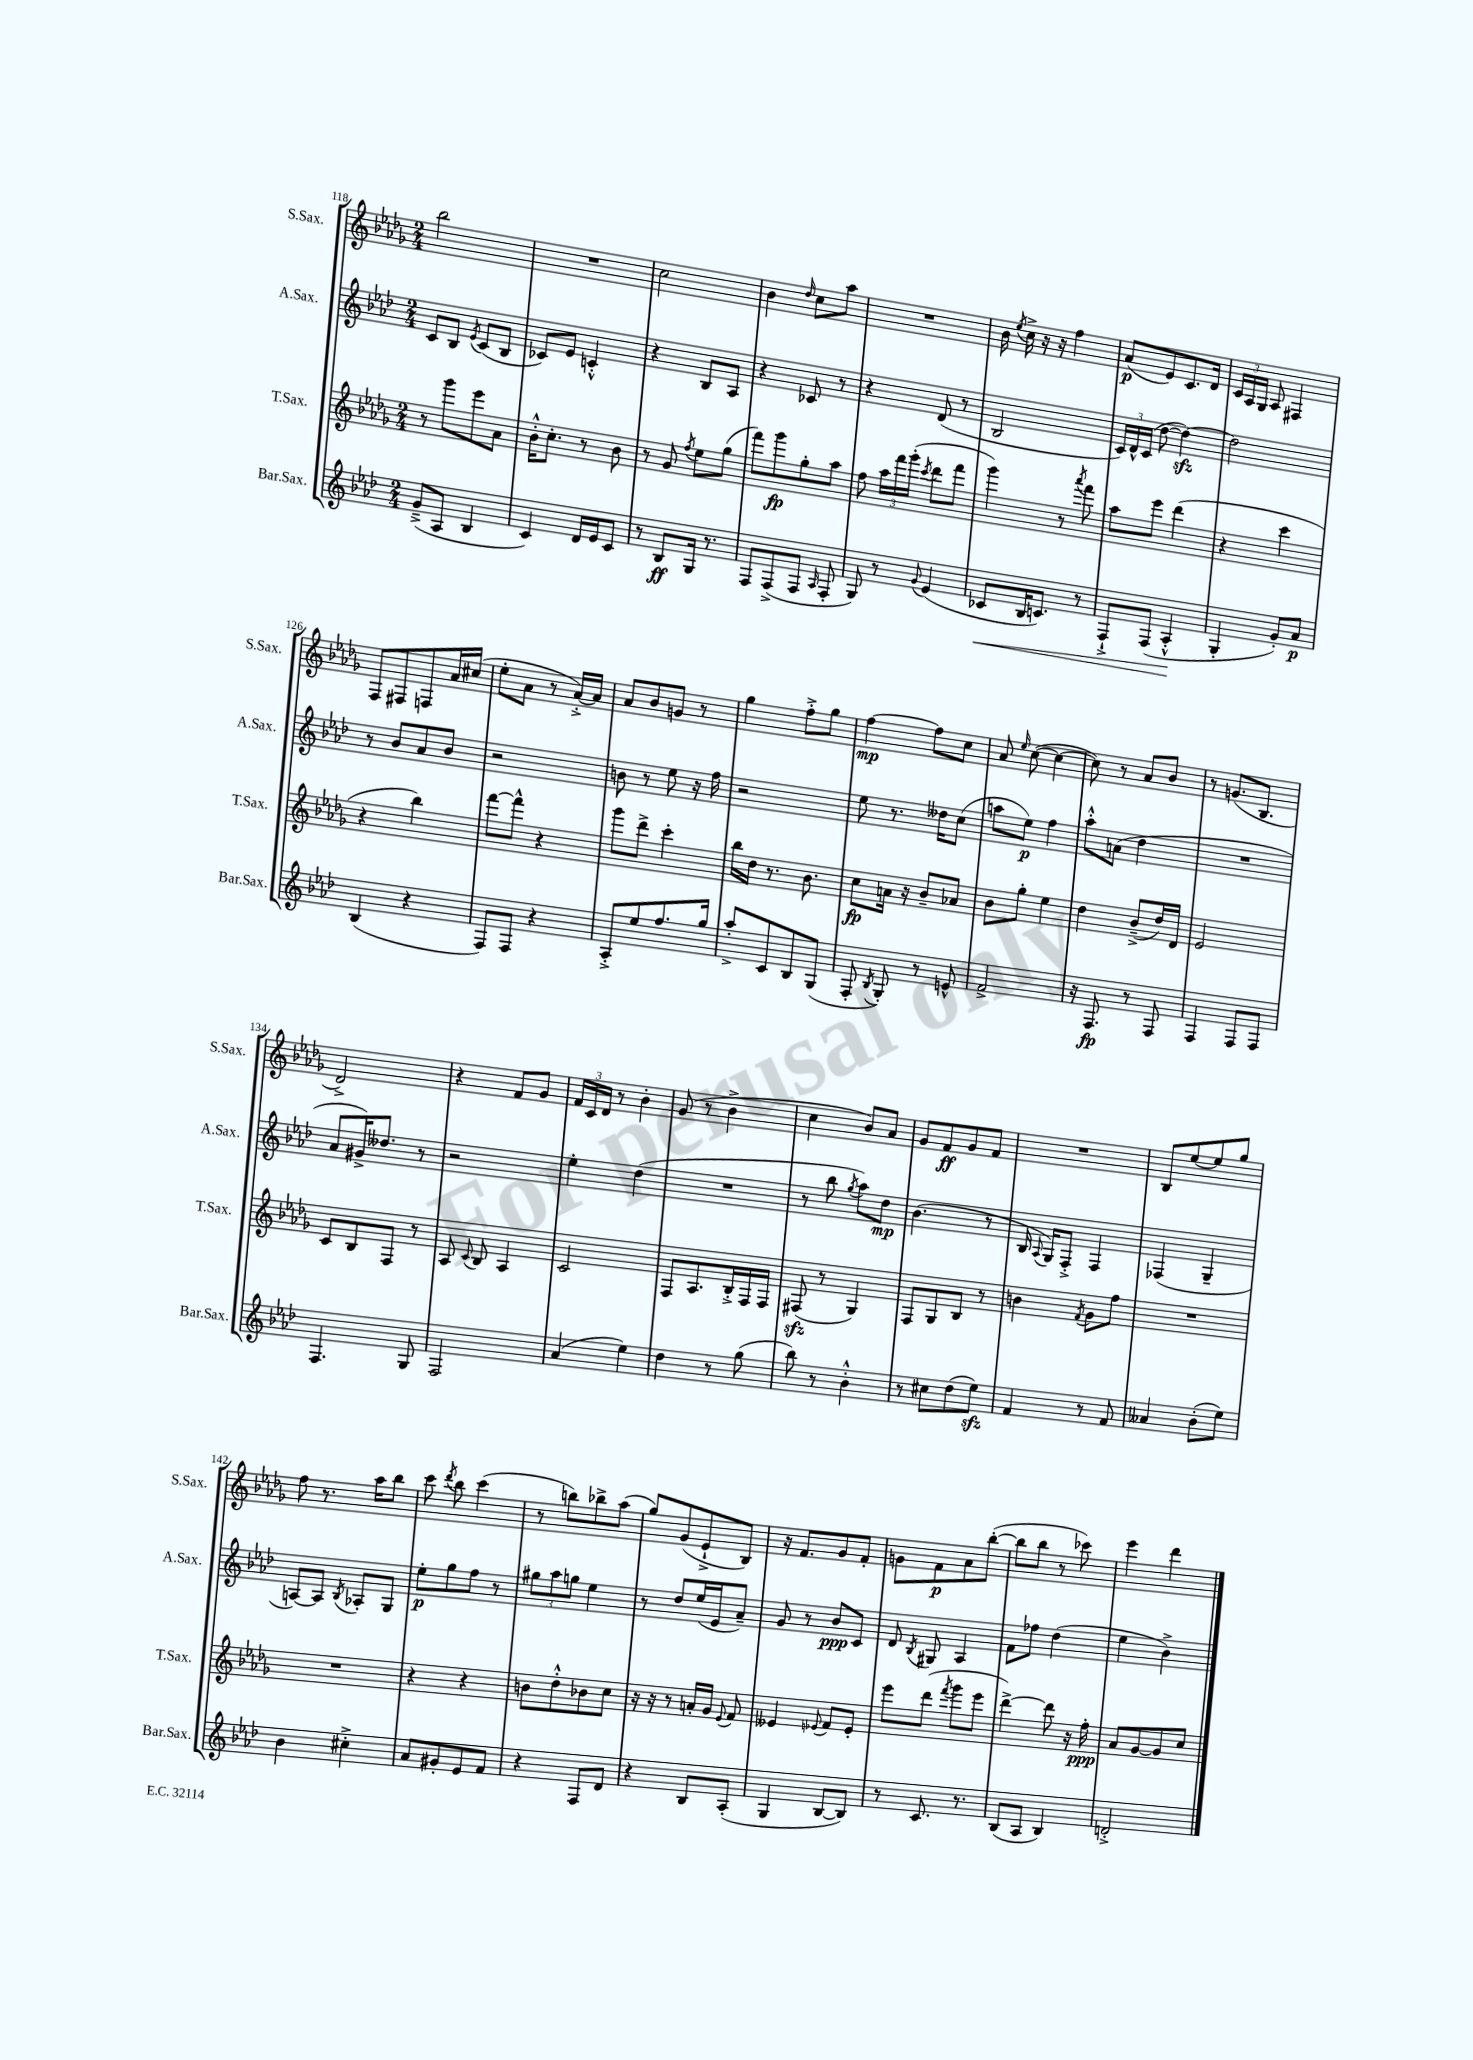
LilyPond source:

<<
\new StaffGroup <<
\new Staff = "s0" \with { instrumentName = "S.Sax." shortInstrumentName = "S.Sax." } {
    \clef treble \key des \major \numericTimeSignature \time 2/4
    \autoBeamOff bes''2 |
    R2 |
    c''2 |
    bes'4 \grace { des''16 } c''8[ aes''8] |
    R2 |
    bes'16 \acciaccatura { ees''8 } c''16-> r16 r16 f''4 |
    aes'8[\p( ees'8) c'8. des'16] |
    \tuplet 3/2 { c'16[ aes16 ges16] } aes8 fis4 |
    f8[ fis8 f8 aes'16 cis''16]( |
    ees''8[-. aes'8] r8 aes'16[~-.->) aes'16] |
    aes'8[ bes'8 g'8] r8 |
    ges''4 f''8[-.-> ges''8] |
    f''4~\mp f''8[ c''8] |
    aes'8 \grace { ees''16 } c''8~( c''4~ |
    c''8) r8 aes'8[ bes'8] |
    r8 g'8.[( bes8.] |
    des'2->) |
    r4 f'8[ ges'8] |
    \tuplet 3/2 { f'16[ c'16 des'16] } r8 bes'4-. |
    ges'8( r8 bes'4-> |
    c''4 bes'8[) aes'8] |
    ges'8[ f'8\ff ges'8 f'8] |
    R2 |
    bes8[ ees''8~ ees''8 ges''8] |
    f''8 r8. aes''16[ bes''8] |
    c'''8 \acciaccatura { des'''8 } bes''8 c'''4( |
    r8 b''8[) bes''8-> aes''8]( |
    ges''8[) ges'8( ees'8-!-> bes8]) |
    r16 f'8.[ ges'8 f'8]-. |
    g'8[ f'8\p aes'8 bes''8]~-.( |
    bes''8[ bes''8] r8 ces'''8) |
    ees'''4 des'''4 \bar "|." |
}
\new Staff = "s1" \with { instrumentName = "A.Sax." shortInstrumentName = "A.Sax." } {
    \clef treble \key aes \major \numericTimeSignature \time 2/4
    \autoBeamOff c'8[ bes8] \acciaccatura { ees'8 } c'8[( bes8] |
    ces'8[) ees'8] c'4-.-^ |
    r4 bes8[ aes8] |
    r4 ces'8 r8 |
    r4 des'8( r8 |
    bes2 |
    \tuplet 3/2 { c'16[) des'16-^ c'16]( } des''8~ des''4~\sfz) |
    des''2 |
    r8 bes'8[ aes'8 bes'8] |
    r2 |
    b'8 r8 ees''8 r16 f''16 |
    r2 |
    ees''8 r8. deses''16[ c''8]( |
    a''8[ ees''8]\p) f''4 |
    aes''8[-.-^ a'8]( des''4 |
    R2 |
    aes'8[ gis'16->) deses''8.] r8 |
    r2 |
    ees''4-. des''4( |
    R2 |
    r8 bes''8 \acciaccatura { g''8 } aes''8[) des''8]\mp |
    bes'4.( r8 |
    bes16 \appoggiatura { aes8 } g16[) f8]-.-> f4 |
    fes4( g4-- |
    a8[~) a8] \acciaccatura { bes8 } aes8[-. g8] |
    ees''8[-.\p g''8 f''8] r8 |
    \tuplet 3/2 { gis''8[ aes''8 g''8] } ees''4 |
    r8 des''8[ ees''16( ees'16 aes'8]--) |
    g'8 r8 bes'8[\ppp c'8] |
    des'8 \acciaccatura { bes8 } gis8 aes4 |
    f'8[ fes''8] des''4( |
    ees''4 bes'4->) \bar "|." |
}
\new Staff = "s2" \with { instrumentName = "T.Sax." shortInstrumentName = "T.Sax." } {
    \clef treble \key des \major \numericTimeSignature \time 2/4
    \autoBeamOff r8 ges'''8[ ees'''8 aes'8] |
    bes'16[-.-^ c''8.]-. r8 bes'8 |
    r8 ges'8 \acciaccatura { f''8 } ees''8[ ges''8]( |
    f'''8[) ges'''8\fp ges''8-. aes''8] |
    f''8 \tuplet 3/2 { aes''16[ f'''16 ges'''16]-.( } \acciaccatura { c'''8 } des'''8[ f'''8] |
    ges'''4) r8 \acciaccatura { aes'''8 } f'''8 |
    aes''8[ ees'''8] des'''4( |
    r4 c'''4 |
    r4 bes''4) |
    f'''8[~ f'''8]-^ r4 |
    ges'''8[ des'''8]-> c'''4-. |
    bes''16[ des''16] r8. bes'8. |
    c''8[\fp a'16] r16 bes'8[-- aes'8] |
    bes'8[ ges''8]-. ees''4 |
    des''4 bes'8[--->( des''16) des'16] |
    ees'2 |
    c'8[ bes8 f8] r8 |
    aes8 \appoggiatura { c'8 } bes8 aes4 |
    c'2 |
    f8[ aes8. bes16-.-> f16 f16] |
    fis8\sfz( r8 ges4) |
    f8[ ges8 bes8] r8 |
    b'4 \acciaccatura { f'8 } ges'8[ f''8] |
    R2 |
    R2 |
    r4 r4 |
    b'8[ des''8-.-^ bes'8 c''8] |
    r16 r16 r8 a'16[-. ges'16] \appoggiatura { ees'8 } f'8 |
    eeses'4 \appoggiatura { ees'8 } f'8[ ees'8]-. |
    ees'''8[ des'''8]( \acciaccatura { f'''8 } ges'''8[ ees'''8] |
    des'''4~->) des'''8 r16 f''16-.\ppp |
    aes'8[ ges'8~ ges'8 c''8] \bar "|." |
}
\new Staff = "s3" \with { instrumentName = "Bar.Sax." shortInstrumentName = "Bar.Sax." } {
    \clef treble \key aes \major \numericTimeSignature \time 2/4
    \autoBeamOff g'8[--->( aes8] bes4 |
    c'4) des'16[ ees'16 c'8] |
    r8 bes8[\ff g16] r8. |
    f8[ f8->( f8] \grace { aes16 } f8-. |
    g8) r8 \appoggiatura { g'8 } ees'4( |
    ces'8[\< bes16 c'8.]) r8 |
    f8[-!-> f8]( aes4-.-^\! |
    g4-. g'8[-.) aes'8]\p |
    bes4( r4 |
    f8[) f8] r4 |
    aes8[-.-> ees''8 f''8. g''16] |
    aes''8[-.-> c'8 bes8 g8]( |
    f8-. \acciaccatura { bes8 } g8-.) r8 e'8-^ |
    f'2-> |
    r16 f8.\fp r8 f8 |
    f4 f8[ f8] |
    f4. g8 |
    f2 |
    aes'4( ees''4) |
    des''4 r8 g''8( |
    bes''8) r8 bes'4-.-^ |
    r8 cis''8[ des''8( ees''8]\sfz) |
    f'4 r8 f'8 |
    aeses'4 bes'8[-.( ees''8]) |
    bes'4 cis''4-.-> |
    aes'8[ gis'8-. ees'8 f'8] |
    r4 f8[ des'8] |
    r4 bes8[ aes8]-.( |
    g4 bes8[~ bes8]) |
    r8 c'8. r8. |
    bes8[( aes8] bes4) |
    d'2-.-> \bar "|." |
}
>>
>>
\layout { \context { \Score currentBarNumber = #118 } }
